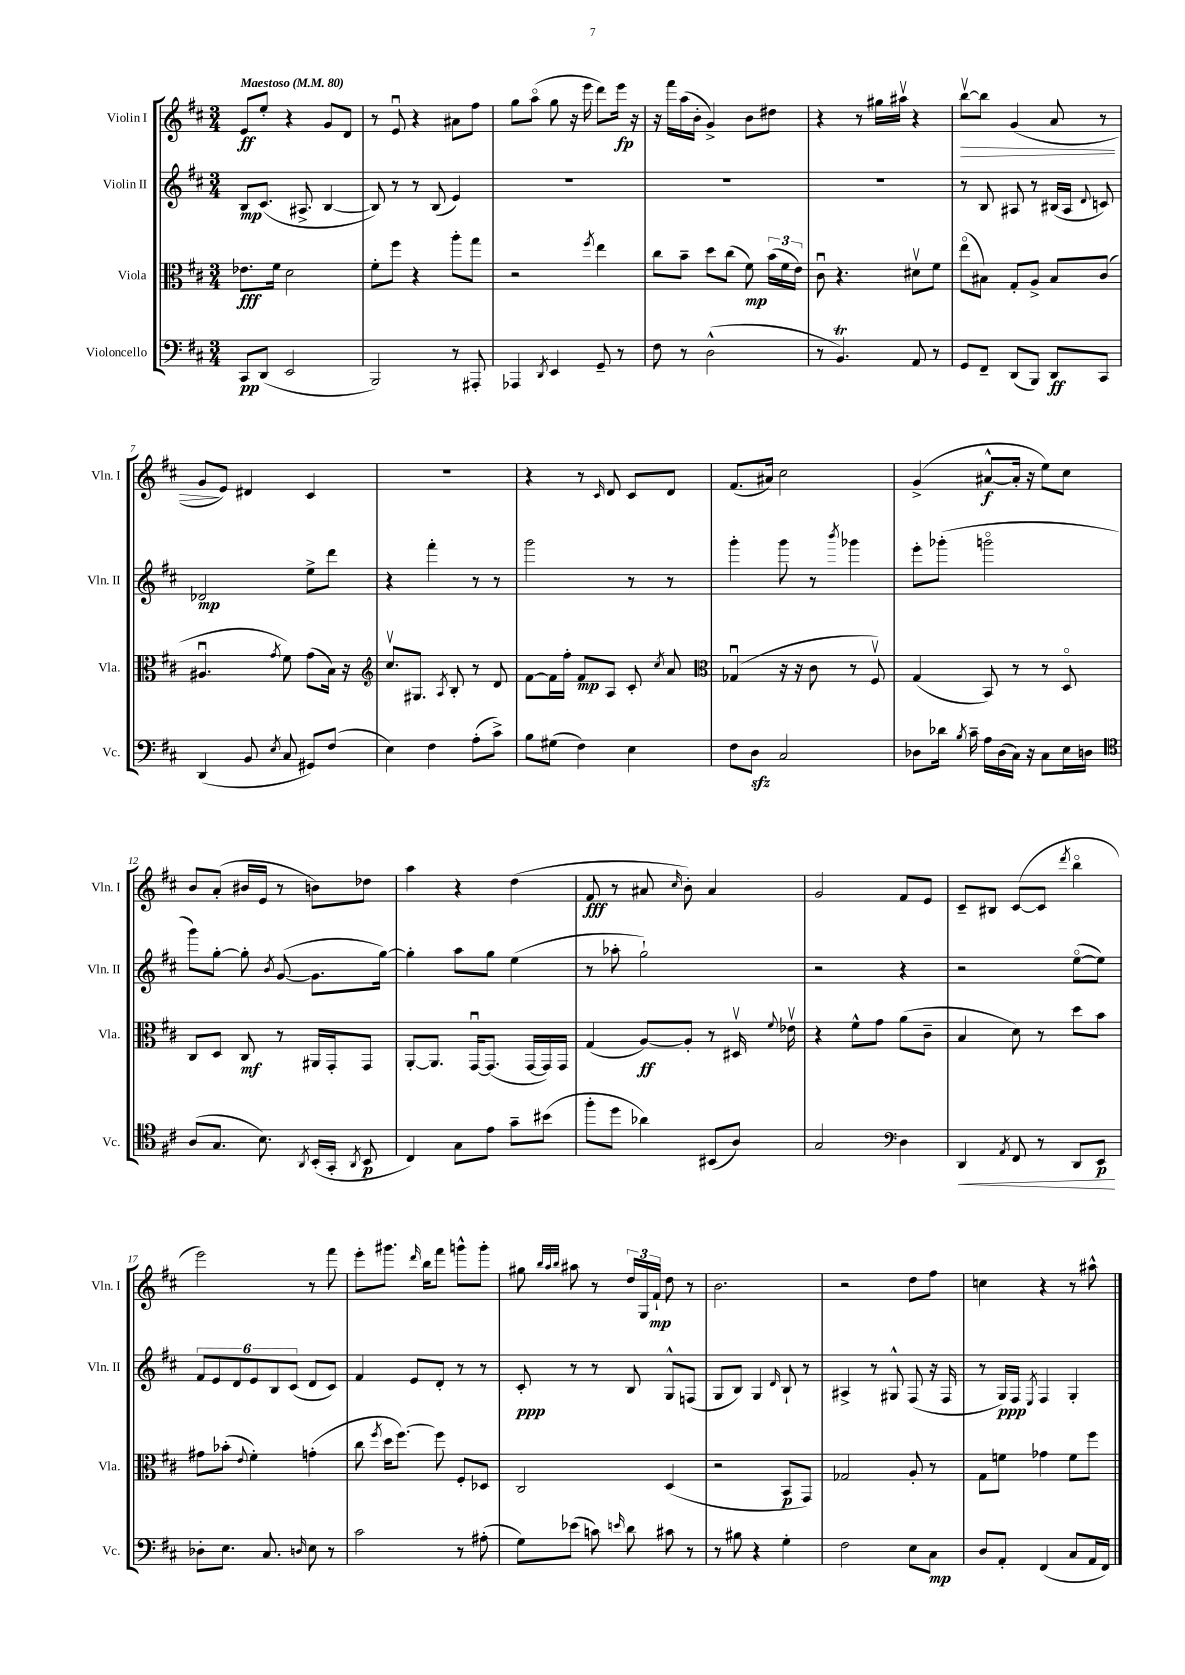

**kern	**kern	**kern	**kern
*staff4	*staff3	*staff2	*staff1
*clefF4	*clefC3	*clefG2	*clefG2
*k[f#c#]	*k[f#c#]	*k[f#c#]	*k[f#c#]
*M3/4	*M3/4	*M3/4	*M3/4
*MM80	*MM80	*MM80	*MM80
8CC#	8.e-	8B	8e
(8DD	.	(8.c#	8ee'
.	16f#	.	.
2EE	2d	.	4r
.	.	8.A#^	.
.	.	[4B	8g
.	.	.	8d
=	=	=	=
2BBB)	8f#'	8B])	8r
.	8ff#	8r	8eu
.	4r	8r	4r
.	.	(8B	.
8r	8aa'	4e)	8a#
8AAA#'	8gg	.	8ff#
=	=	=	=
4AAA-	2r	2.r	8gg
.	.	.	(8aao
8qDD	.	.	.
4EE	.	.	8gg
.	.	.	16r
.	.	.	16eee
.	8qff#	.	.
8GG~	4ee	.	8ddd)
8r	.	.	16eee
.	.	.	16r
=	=	=	=
8F#	8cc#	2.r	16r
.	.	.	16fff#
8r	8b~	.	(16aa
.	.	.	16b'
(2D^^	8dd	.	4g^)
.	(8cc#	.	.
.	8f#)	.	8b
.	(24b	.	8dd#
.	24f#	.	.
.	24e)	.	.
=	=	=	=
8r	8c#u	2.r	4r
4.BB)	4.r	.	.
.	.	.	8r
.	.	.	16gg#
.	.	.	16aa#v
8AA	8d#v	.	4r
8r	8f#	.	.
=	=	=	=
8GG	(8eeo	8r	[8bbv
8FF#~	8B#)	8B	8bb]
(8DD	8G'	8A#	(4g
8BBB)	8A^	8r	.
8DD	8B#	(16B#	8a
.	.	16A#	.
.	.	8qqd	.
8CC#	(8c#	8c)	8r
=	=	=	=
(4DD	4.A#u	2d-	8g
.	.	.	8e)
8BB	.	.	4d#
8qE	8qg	.	.
8C#	8f#)	.	.
8GG#)	(8g	8ee^	4c#
(8F#	16B)	8ddd	.
.	16r	.	.
=	=	=	=
*	*clefG2	*	*
4E)	8.cc#v	4r	2.r
.	8.G#	.	.
4F#	.	4fff#'	.
.	8qA	.	.
.	8B'	.	.
(8A'	8r	8r	.
8c#^)	8d	8r	.
=	=	=	=
8B	[8f#	2ggg	4r
(8G#	16f#]	.	.
.	16ff#'	.	.
4F#)	8f#	.	8r
.	.	.	16qqc#
.	8A	.	8d
4E	8c#'	8r	8c#
.	8qcc#	.	.
.	8a	8r	8d
=	=	=	=
*	*clefC3	*	*
8F#	(4G-u	4ggg'	(8.f#
8D	.	.	.
.	.	.	16a#)
2C#	16r	8ggg	2cc#
.	16r	.	.
.	8c#	8r	.
.	.	8qbbb	.
.	8r	4ggg-	.
.	8F#v)	.	.
=	=	=	=
8D-	(4G	8eee'	(4g^
16d-	.	(8ggg-'	.
8qB	.	.	.
16c#~	.	.	.
16A	8BB)	2gggo	[8a#^^
(16D-	.	.	.
16C#)	8r	.	16a#']
16r	.	.	16r
8C#	8r	.	8ee)
16E	8Do	.	8cc#
16D	.	.	.
=	=	=	=
*clefC4	*	*	*
(8A	8C#	8ggg)	8b
8.G	8D	[8gg'	(8a'
.	8C#	8gg']	16b#
8.B)	.	.	16e
.	.	8qb	.
.	8r	([8g	8r
8qAA	.	.	.
(16BB'	16AA#	8.g]	8b)
16GG'	16GG'	.	.
8qAA	.	.	.
8BB	8GG	.	8dd-
.	.	[16gg)	.
=	=	=	=
4C#)	[8AA'	4gg']	4aa
.	8.AA]	.	.
8G	.	8aa	4r
.	[16GGu	.	.
8e	(8.GG]	8gg	.
8g~	.	(4ee	(4dd
.	[16GG	.	.
(8b#	16GG])	.	.
.	16GG	.	.
=	=	=	=
8ff#'	(4G	8r	8f#
8dd	.	8aa-'	8r
4a-)	[8A)	2gg`)	8a#
.	.	.	16qqcc#
.	8A']	.	8b')
(8BB#	8r	.	4a#
8A)	16D#v	.	.
.	8qqf#	.	.
.	16e-v	.	.
=	=	=	=
2G	4r	2r	2g
.	8f#^^	.	.
.	8g	.	.
*clefF4	*	*	*
4D	(8a	4r	8f#
.	8c#~	.	8e
=	=	=	=
4DD	4B	2r	8c#~
.	.	.	8B#
8qAA	.	.	.
8FF#	8d)	.	([8c#
8r	8r	.	8c#]
.	.	.	8qddd
8DD	8dd	([8eeo	4bbo
8EE	8b	8ee])	.
=	=	=	=
8D-'	8g#	12f#	2eee)
.	.	12e	.
8.E	(8b-'	.	.
.	.	12d	.
.	8qqe	.	.
.	4f#')	12e	.
8.C#	.	.	.
.	.	12B	.
.	.	(12c#	.
16qqD	.	.	.
8E	(4g'	8d	8r
8r	.	8c#)	8fff#
=	=	=	=
2c#	8cc#	4f#	8eee'
.	8qff#	.	.
.	16dd	.	8.ggg#
.	[8.ff#)	.	.
.	.	8e	.
.	.	.	16qqddd
.	.	.	16bb
.	8ff#]	8d'	8fff#
8r	8F#'	8r	8ggg^^
(8A#'	8D-	8r	8ggg'
=	=	=	=
8G)	2C#	8c#'	8gg#
.	.	.	32qqbb
.	.	.	32qqaa
.	.	.	32qqbb
(8e-	.	8r	8aa#
8c)	.	8r	8r
16qqe	.	.	.
8d	.	8B	24dd
.	.	.	24G
.	.	.	24f#`
8c#	(4D	8G^^	8dd
8r	.	(8F	8r
=	=	=	=
8r	2r	8G	2.b
8B#	.	8B)	.
4r	.	4G	.
.	.	16qqd	.
4G'	8BB	8B`	.
.	8GG)	8r	.
=	=	=	=
2F#	2G-	4A#^	2r
.	.	8r	.
.	.	8G#^^	.
8E	8A'	(8F#	8dd
8C#	8r	16r	8ff#
.	.	16F#	.
=	=	=	=
8D	8G	8r	4cc
8AA'	8f	16G)	.
.	.	16F#	.
.	.	8qE	.
(4FF#	4g-	4F#	4r
8C#	8f	4G'	8r
16AA	8ff#	.	8aa#^^
16FF#)	.	.	.
==	==	==	==
*-	*-	*-	*-
